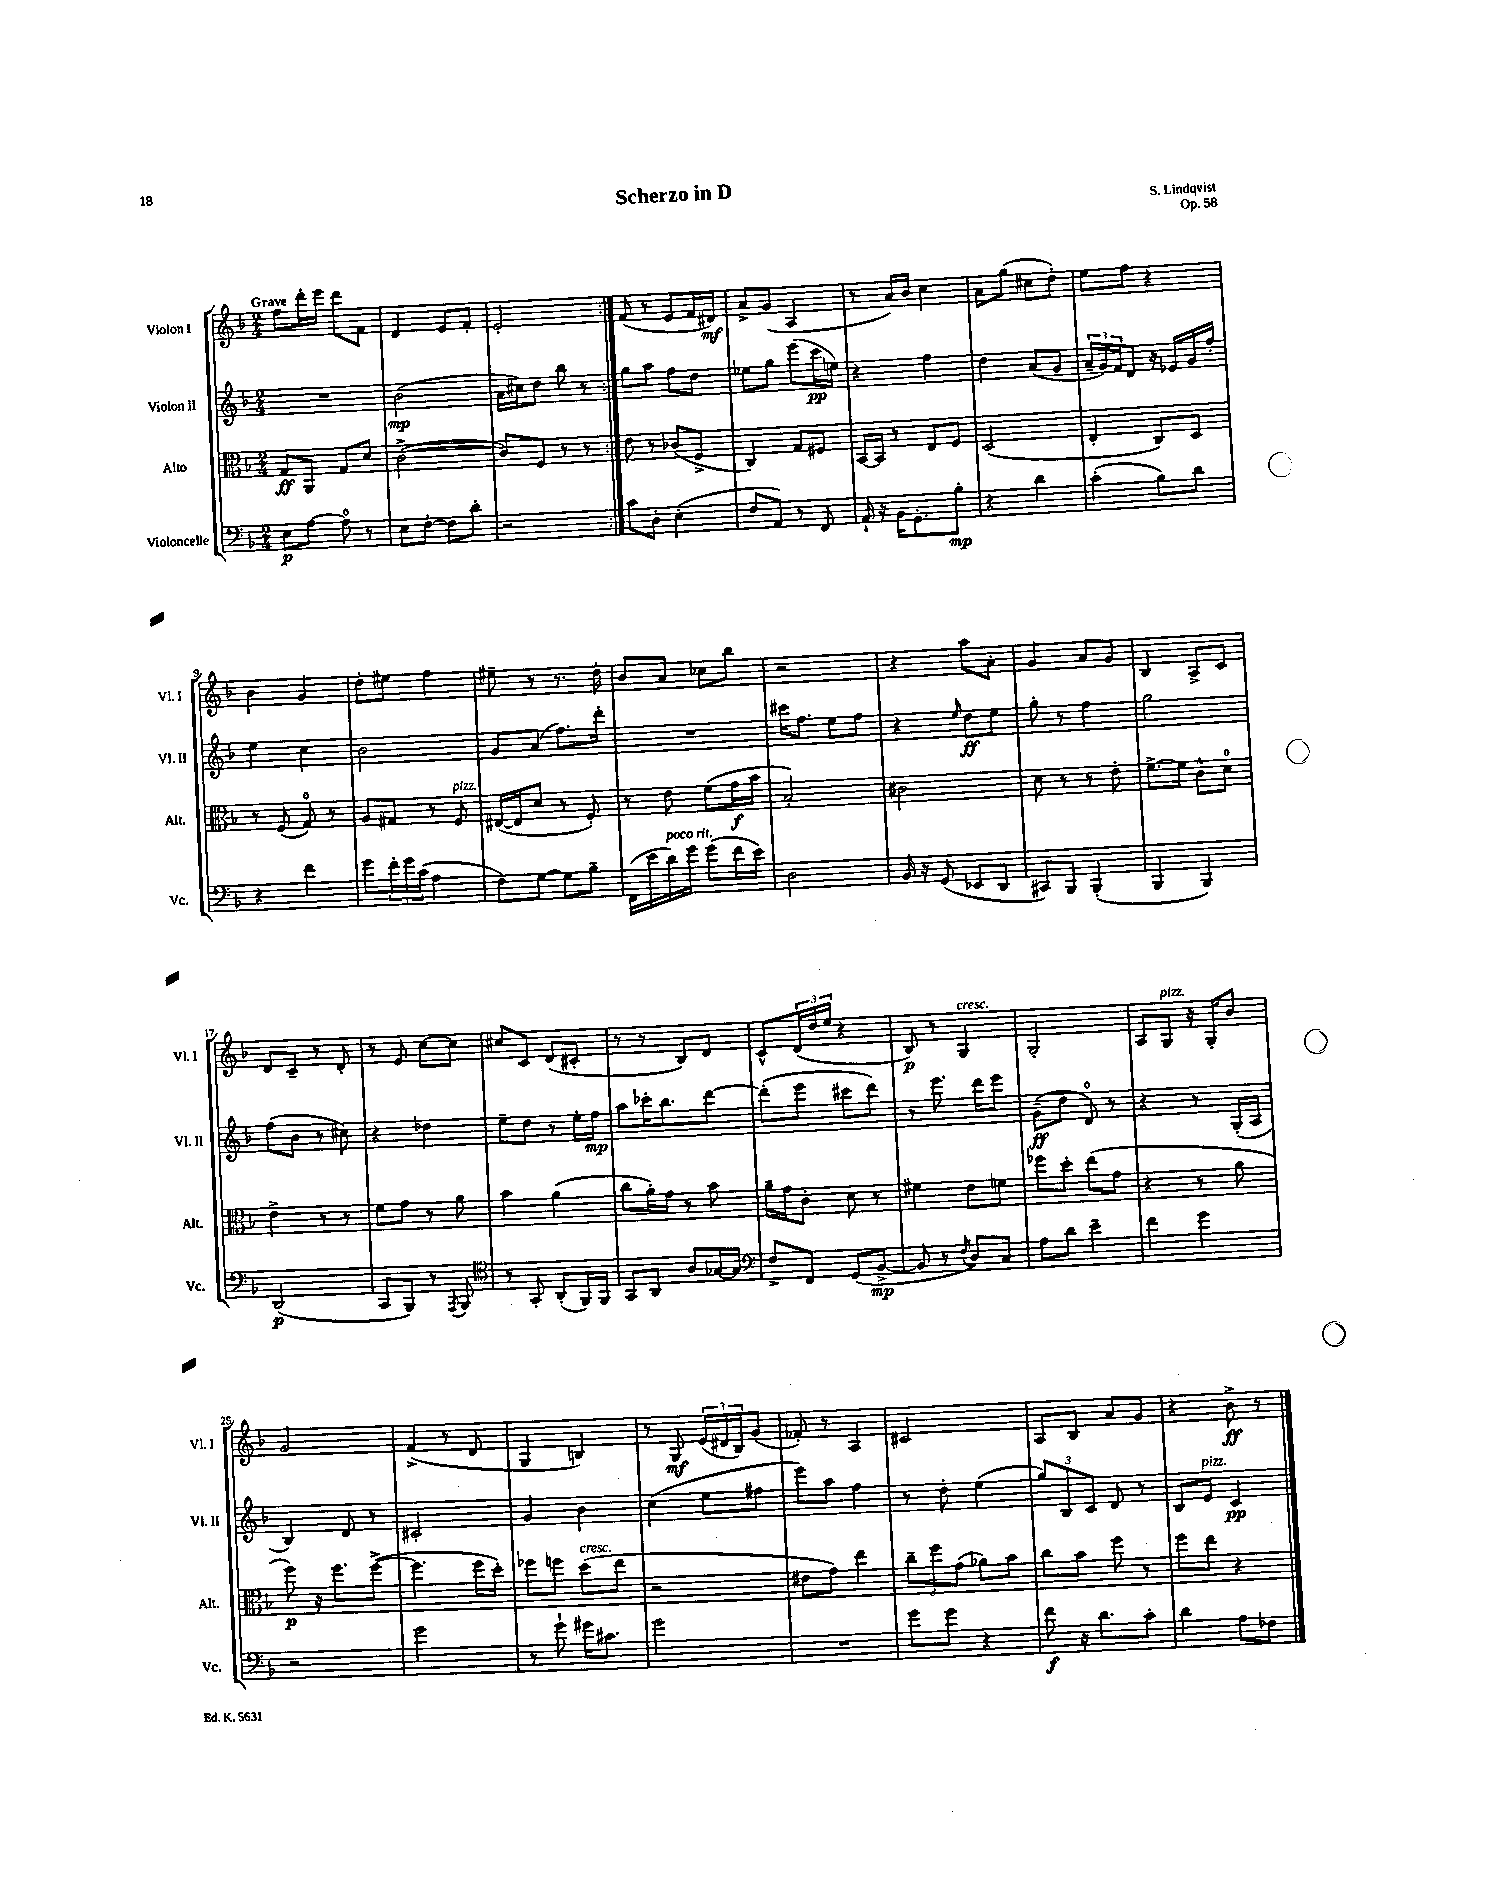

**kern	**kern	**kern	**kern
*staff4	*staff3	*staff2	*staff1
*clefF4	*clefC3	*clefG2	*clefG2
*k[b-]	*k[b-]	*k[b-]	*k[b-]
*M2/4	*M2/4	*M2/4	*M2/4
8E\L	8G/L	2r	8ff\L
[8A\J	8AA/J	.	16ddd'\L
.	.	.	16eee\JJ
8A\]	8G/L	.	8ddd\L
8r	8d/J	.	8f\J
=	=	=	=
8E\L	([2c^\	(2b-\	4d/
[8F'\J	.	.	.
8F\]L	.	.	8e/L
8d'\J	.	.	8f'/J
=	=	=	=
2r	8c/]L)	16a\LL	2e'/
.	.	16cc#\J)	.
.	8F/J	8dd\J	.
.	8r	8bb-\	.
.	8r	8r	.
=:|!	=:|!	=:|!	=:|!
8c\L	8e\	8gg\L	(8f/
8D'\J	8r	8aa\J	8r
(4E'\	(8c-/L	8ff\L	8e/L
.	8F^/J	8dd\J	16f/L
.	.	.	16d#/JJ)
=	=	=	=
8F/L	4C/)	8ee-\L	8a^/L
8AA/J)	.	8gg\J	(8g/J
8r	8G/L	(8eee\L	4A/
8FF/	8F#/J	16ccc\L	.
.	.	16ee\JJ)	.
=	=	=	=
16AA`/	[16BB-/LL	4r	8r
16r	16BB-/]JJ	.	.
16BB-\LK	8r	.	16a/LL)
8.GG'\	.	.	16b-/JJ
.	8E/L	4ff\	4cc\
8B-'\J	8F/J	.	.
=	=	=	=
4r	(2D/	4dd\	8a\L
.	.	.	(8gg\J
4d\	.	(8a/L	8cc#\L
.	.	8g/J	8dd'\J)
=	=	=	=
(4c'\	4E'/	24a~/LL	8ee\L
.	.	24g/)	.
.	.	24f/J	.
.	.	8d/J	8ff\J
8B-\L)	8C/L)	16r	4r
.	.	16e-/LL	.
8d\J	8D/J	16g/	.
.	.	16ff'/JJ	.
=	=	=	=
4r	8r	4ee\	4b-\
.	(8F/	.	.
4f\	8G/)	4cc\	4g/
.	8r	.	.
=	=	=	=
8g\L	8A/L	2b-\	8dd'\L
24f'\L	8G#/J	.	8ee#\J
24g\	.	.	.
(24c\JJ	.	.	.
4A\	8r	.	4ff\
.	8F/	.	.
=	=	=	=
8F\L)	([16E#/LL	8g/L	8ee#~\
.	16E#/]J	.	.
[8G\J	8d/J	(8a/J	8r
8G\]L	8r	8.ff\L)	8.r
8B-~\J	8F'/)	.	.
.	.	16ddd'\Jk	16dd'\
=	=	=	=
(16FF\LL	8r	2r	8b-/L
16e\	.	.	.
16d\)	8e\	.	8a/J
16g\JJ	.	.	.
(8g\L	(8f\L	.	8cc-\L
16f\L	16g\L	.	8bb-\J
16e\JJ)	16b-\JJ	.	.
=	=	=	=
2D\	2B-'/)	16ccc#\LK	2r
.	.	8.ff\J	.
.	.	8ee\L	.
.	.	8ff\J	.
=	=	=	=
16BB-/	2c#\	4r	4r
16r	.	.	.
(8GG/	.	.	.
.	.	16qqee/	.
8EE-/L	.	8dd\L	8aa\L
8DD/J	.	8ee\J	8a'\J
=	=	=	=
8CC#/L)	8d\	8gg'\	4g/
8BBB-/J	8r	8r	.
(4BBB-'/	8r	4ff\	8a/L
.	8e'\	.	8g/J
=	=	=	=
4BBB-/	[8.f^\L	2gg\	4B-/
.	16f\]Jk	.	.
4BBB-/)	8c^^\L	.	8A^/L
.	8d\J	.	8c/J
=	=	=	=
(2DD/	4e^\	(8ff\L	8d/L
.	.	8b-\J	8c~/J
.	8r	8r	8r
.	8r	8cc#\)	8d'/
=	=	=	=
8CC/L	8f\L	4r	8r
8BBB-/J)	8g\J	.	8e/
8r	8r	4dd-\	[8cc\L
8qAAA/	.	.	.
8BBB-/	8a\	.	8cc\]J
=	=	=	=
*clefC4	*	*	*
8r	4b-\	8ee~\L	8cc#/L
8GG'/	.	8dd\J	8c/J
(8AA'/L	(4a\	8r	(8d/L
16FF/L)	.	16ee'\LL	8c#'/J
16FF/JJ	.	16ff\JJ	.
=	=	=	=
8GG/L	8cc\L	8aa\L	8r
8AA/J	16a'\L)	16ccc-'\K	8r
.	16g\JJ	8.bb-\	.
8A/L	8r	.	8B-/L)
[16G-/L	8b-\	[8ddd\J	8d/J
16G-/]JJ	.	.	.
=	=	=	=
*clefF4	*	*	*
8F^/L	16a~\LL	(8ddd'\]L	8c^^/L
.	16g\J	.	.
8FF/J	8c'\J	8eee\J	(24d/L
.	.	.	24dd/
.	.	.	24ee/JJ
(8GG/L	8d\	8ccc#\L	4r
[8BB-^/J	8r	8ddd\J)	.
=	=	=	=
8BB-/]	4f#\	8r	8B-/)
8r	.	8.eee\	8r
8qF/	.	.	.
8D/L)	8e\L	.	4G/
.	.	16ddd\LK	.
8C/J	8f\J	8eee\J	.
=	=	=	=
8A\L	8ff-\L	(8g~\L	2G'/
8d\J	8dd'\J	8dd\J	.
4e~\	(8ee\L	8d/)	.
.	8g\J	8r	.
=	=	=	=
4f\	4r	4r	8A/L
.	.	.	8G/J
4g\	8r	8r	16r
.	.	.	16G'/LK
.	8a\	(16G'/LL	8b-/J
.	.	16A/JJ	.
=	=	=	=
2r	8ff\)	4B-/)	2g/
.	16r	.	.
.	8.ff\L	.	.
.	.	8d/	.
.	([8ff^\J	8r	.
=	=	=	=
2g\	4.ff\]	2c#'/	(4f^/
.	.	.	8r
.	16ff\LL	.	8d/
.	16dd'\JJ)	.	.
=	=	=	=
8r	8ff-\L	4g/	4G/
8g`\	8ff\J	.	.
16g#\LK	(8dd\L	4b-\	4B/)
8.c#\J	.	.	.
.	8ee\J	.	.
=	=	=	=
2g\	2r	(4cc\	8r
.	.	.	8G/
.	.	8ee\L	(24e/LL
.	.	.	24d#/
.	.	.	24B-/J)
.	.	8ff#\J	(8g/J
=	=	=	=
2r	8e#\L	8eee\L)	8f-'/)
.	8g\J)	8aa\J	8r
.	4ee\	4ff\	4A/
=	=	=	=
8g\L	12cc~\L	8r	2c#/
.	12ff\	.	.
8g\J	.	8dd'\	.
.	(12g\J	.	.
4r	8a-\L)	(4ee\	.
.	8b-\J	.	.
=	=	=	=
8f\	8cc\L	12gg/L)	8A/L
.	.	12B-/	.
16r	8b-\J	.	8B-/J
.	.	12c/J	.
8.d\L	.	.	.
.	8ff\	8d/	8a/L
8c'\J	8r	8r	8g/J
=	=	=	=
4d\	8ff\L	8B-/L	4r
.	8ee\J	8e/J	.
8A\L	4r	4c/	8b-^\
8F-\J	.	.	8r
==	==	==	==
*-	*-	*-	*-
